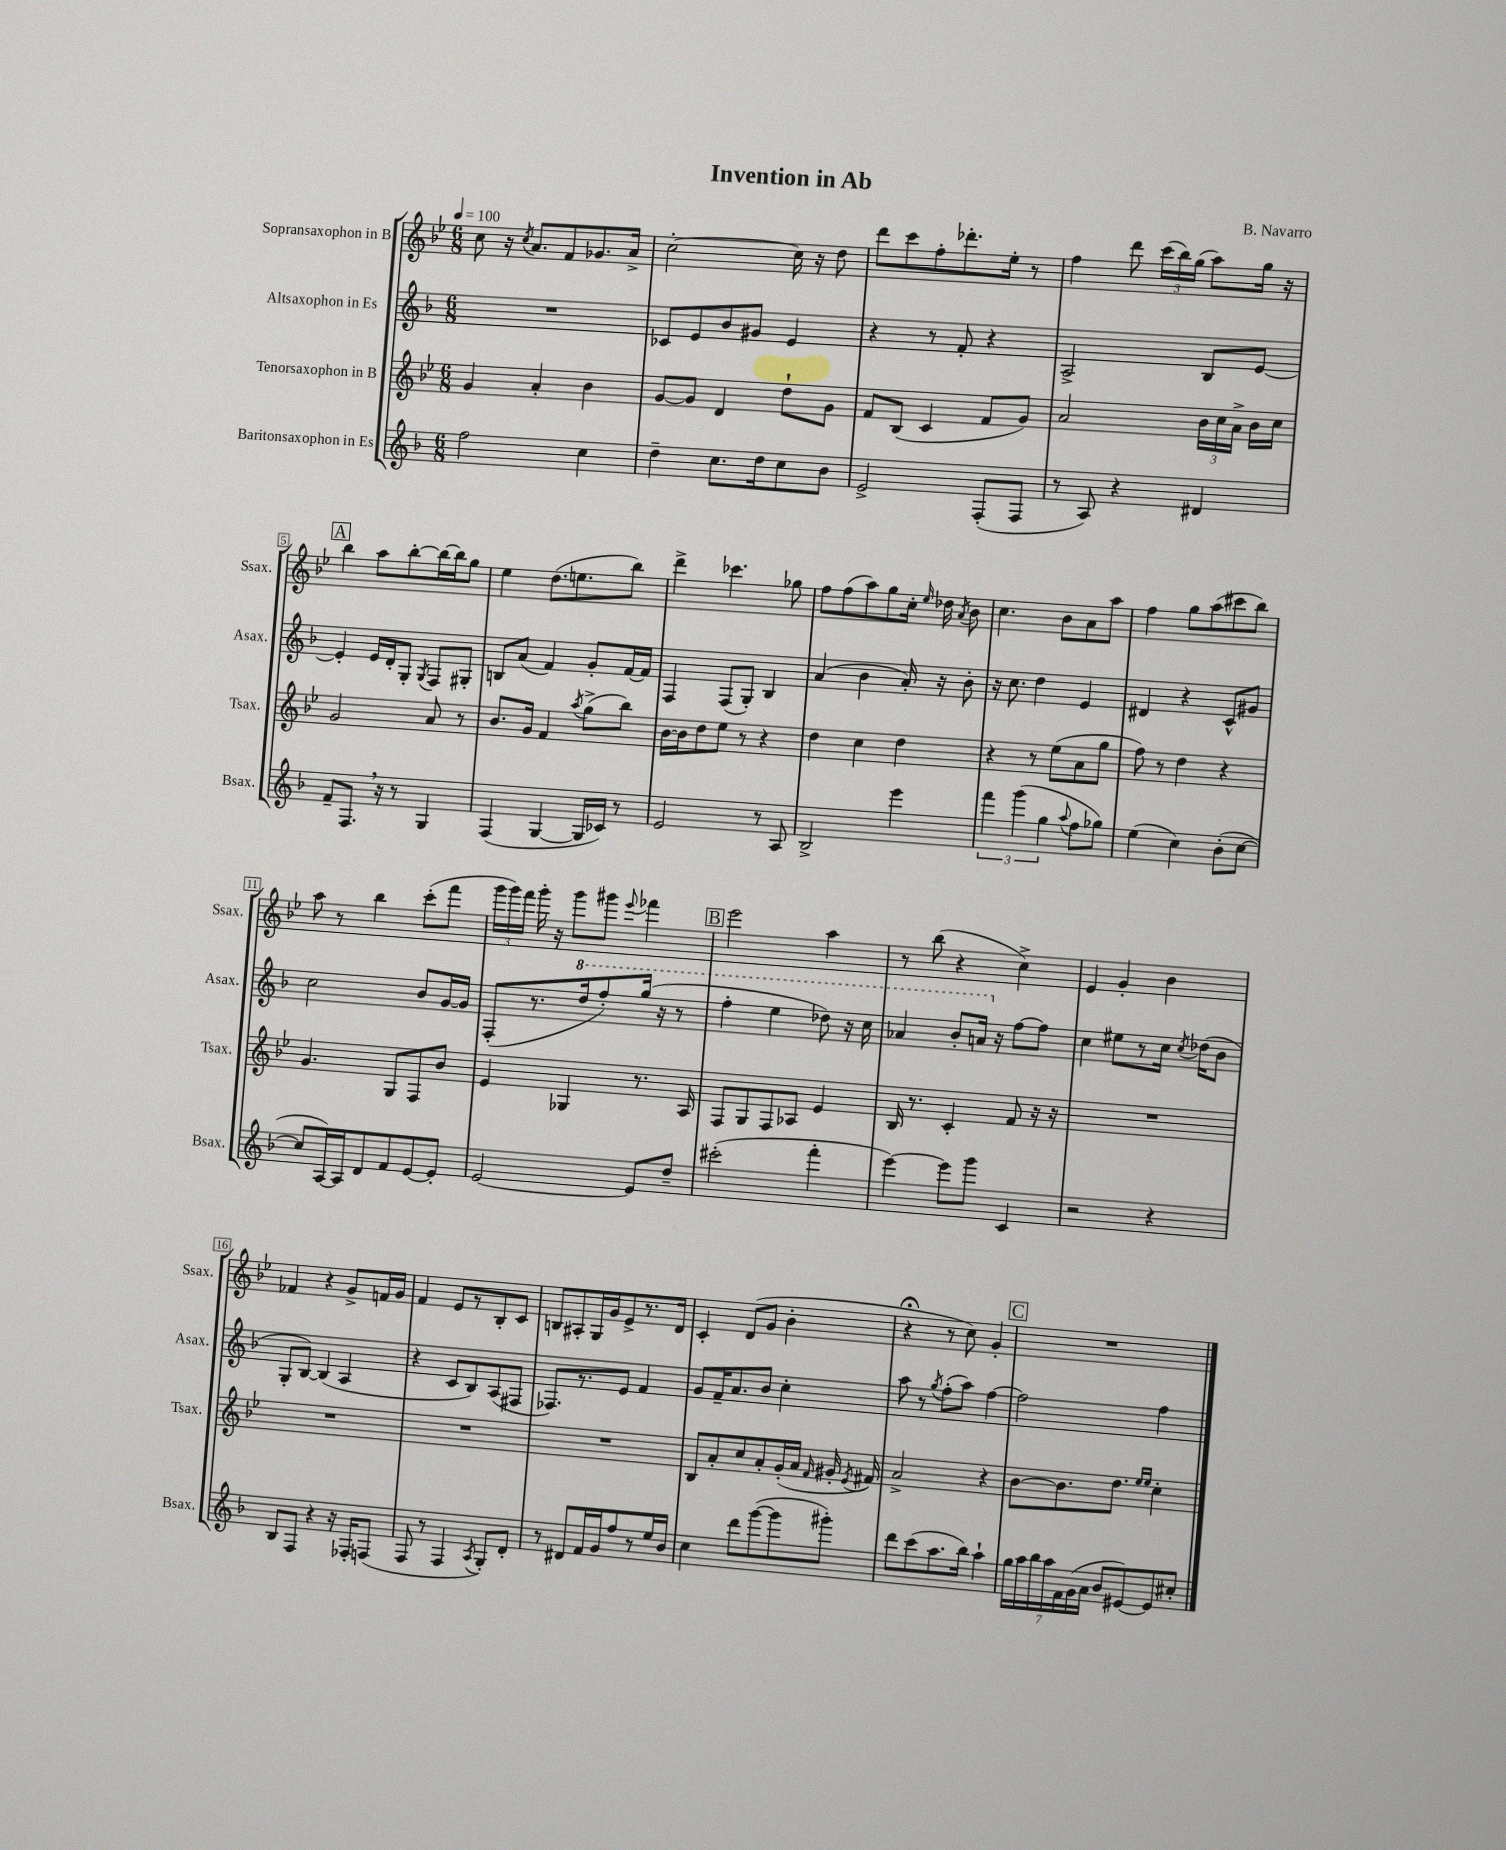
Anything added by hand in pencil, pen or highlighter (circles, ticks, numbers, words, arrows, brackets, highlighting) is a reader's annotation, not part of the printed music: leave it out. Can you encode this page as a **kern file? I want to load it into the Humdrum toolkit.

**kern	**kern	**kern	**kern
*staff4	*staff3	*staff2	*staff1
*clefG2	*clefG2	*clefG2	*clefG2
*k[b-]	*k[b-e-]	*k[b-]	*k[b-e-]
*M6/8	*M6/8	*M6/8	*M6/8
*MM100	*MM100	*MM100	*MM100
2ff	4g	2.r	8cc
.	.	.	16r
.	.	.	8qcc
.	.	.	8.a
.	4a'	.	.
.	.	.	8f
4cc	4b-	.	8.g-
.	.	.	16a^
=	=	=	=
4dd~	[8g	8c-	[2cc'
.	8g]	8e	.
8.cc	4d	8b-	.
.	.	8g#	.
16dd	.	.	.
8cc	8dd`	4e	16cc]
.	.	.	16r
8b-	8g	.	8dd
=	=	=	=
2e^	8f	4r	8ddd
.	(8B-	.	8ccc
.	4c	8r	8ff'
.	.	8f'	8.ddd-'
(8F'	8f	4r	.
.	.	.	16ee-'
8F	8g)	.	8r
=	=	=	=
8r	2a	2A^	4ff
8A)	.	.	.
4r	.	.	8ddd
.	.	.	(24ccc
.	.	.	24bb-)
.	.	.	(24gg
4d#	24b-	8B-	8aa)
.	24cc	.	.
.	24a^	.	.
.	16b-	[8e	16gg
.	16cc	.	16r
=	=	=	=
8f~	2g	4e']	4bb-
8.F	.	.	.
.	.	16e	8aa
16r	.	16d'	.
8r	.	8G'	[8bb-'
.	.	8qG	.
4G	8a	8F	16bb-_
.	.	.	16bb-]
.	8r	8G#'	8gg
=	=	=	=
(4F	8.b-	8B	4ee-
.	.	(8a	.
.	16g	.	.
[4G	4f	4f)	(8.dd
.	.	.	8.ee
.	8qaa	.	.
16G]	(8gg^	8g'	.
16c-)	.	.	.
8r	8bb-)	[16f	8bb-)
.	.	16f]	.
=	=	=	=
2e	[16b-	4F	4ddd^
.	16b-]	.	.
.	8dd	.	.
.	8ee-	(8F	4.ccc-
.	8r	8G')	.
8r	4r	4B-	.
8A	.	.	8gg-
=	=	=	=
2B-^	4dd	(4a	8ff
.	.	.	(8ff
.	4cc	4b-	8aa)
.	.	.	8gg
4eee	4dd	16a')	16cc'
.	.	.	16qqee-
.	.	16r	16dd-
.	.	.	8qa
.	.	8b-'	8b-
=	=	=	=
6fff	4r	16r	4.cc
.	.	8.cc	.
(6ggg	.	.	.
.	8r	4dd	.
6gg	.	.	.
.	(8ee-	.	8b-
8qqaa	.	.	.
8ff	8a	4e	8a
8gg-)	8gg	.	8aa
=	=	=	=
(4ee	8ff)	4d#	4ff
.	8r	.	.
4cc)	4dd	4r	8gg
.	.	.	(8aa
(8b-'	4r	8c^^	8ccc#
[8cc	.	8g#	8bb-)
=	=	=	=
8cc]	4.g	2cc	8aa
[16A)	.	.	8r
16A]	.	.	.
8d	.	.	4bb-
8f	8G	.	.
[8e	8F	8b-	(8ccc'
8e']	8b-	[16g	8fff
.	.	16g]	.
=	=	=	=
[2e	4e-	(8F'	24ggg
.	.	.	24ggg)
.	.	.	24fff
.	.	8.r	16ggg'
.	.	.	16r
.	4G-	.	8ggg
.	.	16ddd	.
.	.	8fff')	8ggg#
.	.	.	8qqeee-
8e]	8.r	(16ggg	4fff-
.	.	16r	.
8dd~	.	8r	.
.	16A	.	.
=	=	=	=
(2ccc#'	8F	4fff'	2eee-
.	8G	.	.
.	8F	4eee	.
.	8A-	.	.
4fff'	4e-	8ddd-)	4aa
.	.	16r	.
.	.	16ccc	.
=	=	=	=
[4eee)	16B-	4aa-	8r
.	8.r	.	.
.	.	.	(8bb-
8eee]	4c'	8bb-'	4r
8ggg	.	16aa	.
.	.	16r	.
4c	8f	[8ff	4cc^)
.	16r	8ff]	.
.	16r	.	.
=	=	=	=
2r	2.r	4cc	4e-
.	.	8ee#	4g'
.	.	8r	.
4r	.	16cc	4b-
.	.	8qcc	.
.	.	(16dd-	.
.	.	8b-	.
=	=	=	=
8B-	2.r	8G'	4f-
8F	.	[8B-)	.
4r	.	(4B-]	4r
16r	.	4A	8g^
16F-'	.	.	.
(8F	.	.	16f
.	.	.	16g
=	=	=	=
8F	2.r	4r	4f
8r	.	.	.
4F	.	8c	8e-
.	.	8B-)	8r
8qA	.	.	.
8G')	.	(8A	8B-'
8d'	.	8F#	8c
=	=	=	=
8r	2.r	8.F-)	8B
8d#	.	.	8A#'
.	.	8.r	.
16f	.	.	16G
16g	.	.	16g
8ff	.	8e	8e-^
8r	.	4f	8.r
16ee	.	.	.
16b-	.	.	16d
=	=	=	=
4cc	8B-	8g	4c'
.	8a'	16f~	.
.	.	8.a	.
8ddd	8cc	.	(8d
([8ggg	8a'	8b-	8g
8ggg]	(16g'	4cc'	4b-'
.	16a	.	.
.	16qqf	.	.
8ggg#')	16g#'	.	.
.	8qe-	.	.
.	16f#)	.	.
=	=	=	=
8ddd	2a^	8aa	4r;
(8ccc	.	8r	.
.	.	8qgg	.
8.aa	.	(8ff'	8r
.	.	8aa)	8cc)
16bb-)	.	.	.
4aa`	4r	[4ff	4g'
=	=	=	=
28gg	[8b-	2ff]	2.r
28aa	.	.	.
28bb-	.	.	.
28aa	.	.	.
.	8.b-]	.	.
28f	.	.	.
(28g	.	.	.
28a	.	.	.
8b-	.	.	.
.	8.dd	.	.
[8e#)	.	.	.
.	16qqee-	.	.
.	16qqee-	.	.
8e#]	4cc'	4ff	.
8cc#'	.	.	.
==	==	==	==
*-	*-	*-	*-
